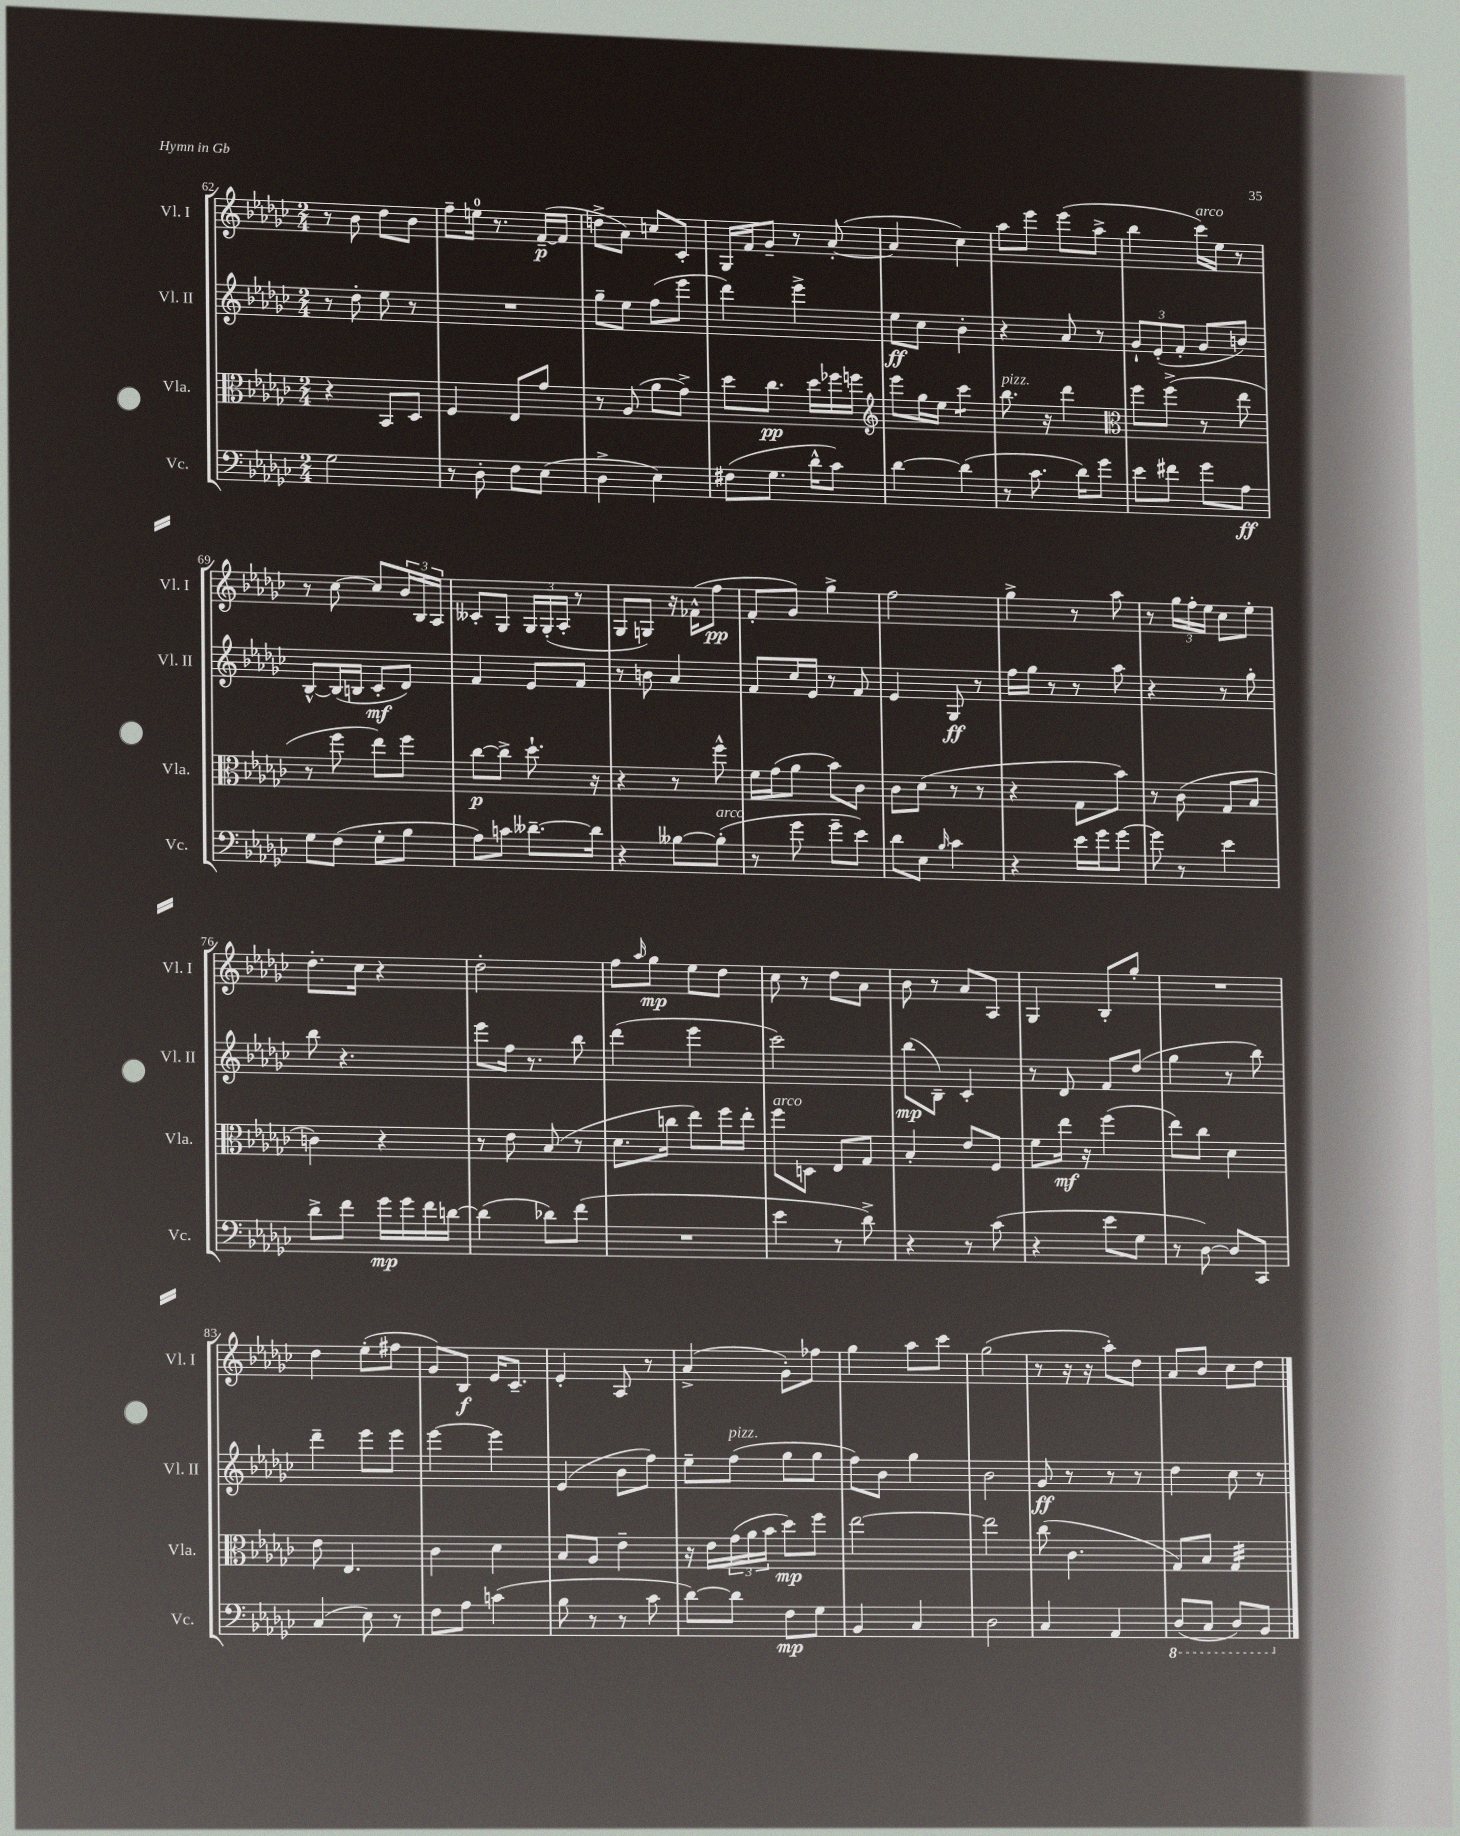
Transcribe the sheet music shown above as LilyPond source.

<<
\new StaffGroup <<
\new Staff = "s0" \with { instrumentName = "Vl. I" shortInstrumentName = "Vl. I" } {
    \clef treble \key ges \major \numericTimeSignature \time 2/4
    r8 bes'8 des''8 bes'8 |
    f''8-- e''16-0 r8. f'16~--\p( f'16 |
    d''8-> aes'8) c''8 ces'8-. |
    ges16 f'16 ges'8-- r8 aes'8~-.( |
    aes'4 ces''4) |
    aes''8 ees'''8 ees'''8( aes''8-> |
    bes''4 ces'''16^\markup { \italic "arco" }) ees''16 r8 |
    r8 ces''8~ ces''8 \tuplet 3/2 { bes'16 bes16 aes16 } |
    ceses'8-. ges8 \tuplet 3/2 { ges16 ges16-.( aes16-. } r8 |
    ges8 g8) r16 fes'16-^( f''8\pp |
    f'8-. ges'8) ges''4-> |
    f''2 |
    ges''4-> r8 aes''8 |
    r8 \tuplet 3/2 { ges''16 f''16-. ees''16 } ces''8 ees''8-. |
    des''8.-. ces''16 r4 |
    des''2-. |
    f''8 \grace { aes''16 } ges''8\mp ees''8 des''8 |
    ces''8 r8 des''8 aes'8 |
    bes'8 r8 aes'8 aes8 |
    ges4 bes8-. ges''8-. |
    R2 |
    des''4 ees''8-.( fis''8 |
    ges'8) bes8\f ees'16 ces'8.-- |
    ees'4-. aes8 r8 |
    aes'4->( ges'8-.) fes''8 |
    ges''4 aes''8 ces'''8 |
    ges''2( |
    r8 r16 r16 aes''8-.) des''8 |
    aes'8 bes'8 ces''8 des''8 \bar "|." |
}
\new Staff = "s1" \with { instrumentName = "Vl. II" shortInstrumentName = "Vl. II" } {
    \clef treble \key ges \major \numericTimeSignature \time 2/4
    r8 des''8-. ees''8 r8 |
    R2 |
    ges''8-- ees''8 f''8( ees'''8 |
    des'''4) ees'''4-> |
    ees''8\ff ces''8 bes'4-. |
    r4 aes'8 r8 |
    \tuplet 3/2 { ges'8-! ees'8-.( f'8-. } ges'8 b'8) |
    bes8~-^ bes16( b16 ces'8-.\mf des'8) |
    f'4 ees'8 f'8 |
    r8 b'8 aes'4 |
    f'8 ces''16 ees'16 r8 f'8 |
    ees'4 ges8\ff r8 |
    f''16 ges''16 r8 r8 aes''8 |
    r4 r8 ges''8-. |
    bes''8 r4. |
    ees'''8 f''16 r8. bes''8 |
    des'''4( ees'''4 |
    ces'''2) |
    bes''8\mp( bes8--) ces'4-. |
    r8 des'8 f'8 des''8( |
    ges''4 r8 bes''8) |
    des'''4-- ees'''8 ees'''8 |
    ees'''4~ ees'''4 |
    ees'4( bes'8 f''8) |
    ees''8-- f''8^\markup { \italic "pizz." }( ges''8 ges''8 |
    f''8) bes'8 ges''4 |
    bes'2 |
    ges'8\ff r8 r8 r8 |
    des''4 ces''8 r8 \bar "|." |
}
\new Staff = "s2" \with { instrumentName = "Vla." shortInstrumentName = "Vla." } {
    \clef alto \key ges \major \numericTimeSignature \time 2/4
    r4 bes,8 des8 |
    f4 ees8 ges'8 |
    r8 aes8( aes'8 ges'8->) |
    des''8 ces''8.\pp des''16 fes''16 f''16 |
    \clef treble ees'''8 ges''16 ees''16 ces'''4:8 |
    bes''8.^\markup { \italic "pizz." } r16 des'''4 |
    \clef alto f''8 f''8->( r8 ees''8 |
    r8 f''8 ees''8) f''8 |
    ces''8~\p ces''8-> des''8.-! r16 |
    r4 r8 f''8-^ |
    f'16 ges'16( aes'8 bes'8) ces'8 |
    ces'8 des'8( r8 r8 |
    r4 ges8 bes'8) |
    r8 ces'8( ges8 bes8 |
    c'4) r4 |
    r8 ees'8 bes8( r8 |
    des'8. c''16 ees''8) f''16 ees''16-. |
    f''8^\markup { \italic "arco" } d8 ees8 ges8 |
    bes4-. ees'8 f8 |
    f'8 ees''16\mf r16 f''4( |
    ees''8) ces''8 des'4 |
    ees'8 ees4. |
    ces'4 des'4 |
    bes8 aes8 ees'4-- |
    r16 ees'16 \tuplet 3/2 { ges'16( aes'16 bes'16 } des''8\mp) f''8 |
    ees''2~ |
    ees''2 |
    ces''8( ces'4. |
    ges8) bes8 ges4:32 \bar "|." |
}
\new Staff = "s3" \with { instrumentName = "Vc." shortInstrumentName = "Vc." } {
    \clef bass \key ges \major \numericTimeSignature \time 2/4
    ges2 |
    r8 des8-. f8 ees8( |
    des4-> ees4) |
    fis8( ges8. des'16-^ ces'8) |
    des'4~ des'4( |
    r8 ces'8. des'16) ges'8 |
    ees'8 fis'8 ges'8 aes8\ff |
    ges8 f8( ges8-. bes8 |
    aes8) c'8 deses'8.~-- deses'16 |
    r4 beses8~ beses8-.^\markup { \italic "arco" }( |
    r8 ges'8 ges'8-- ees'8) |
    des'8 ees8 \grace { bes16 } ces'4 |
    r4 ees'16 ges'16 ges'8~ |
    ges'8 r8 ees'4 |
    des'8-> f'8 ges'16\mp ges'16 f'16 d'16~ |
    d'4( des'8) f'8( |
    R2 |
    ees'4 r8 des'8->) |
    r4 r8 ces'8( |
    r4 ees'8 ges8 |
    r8 des8~) des8 ces,8 |
    ces4( ees8) r8 |
    f8 aes8 c'4( |
    bes8 r8 r8 ces'8 |
    des'8~) des'8 f8\mp ges8 |
    bes,4 ces4 |
    des2 |
    ces4 aes,4 |
    \ottava #-1 des,8( ces,8 des,8) bes,,8 \ottava #0 \bar "|." |
}
>>
>>
\layout { \context { \Score currentBarNumber = #62 } }
